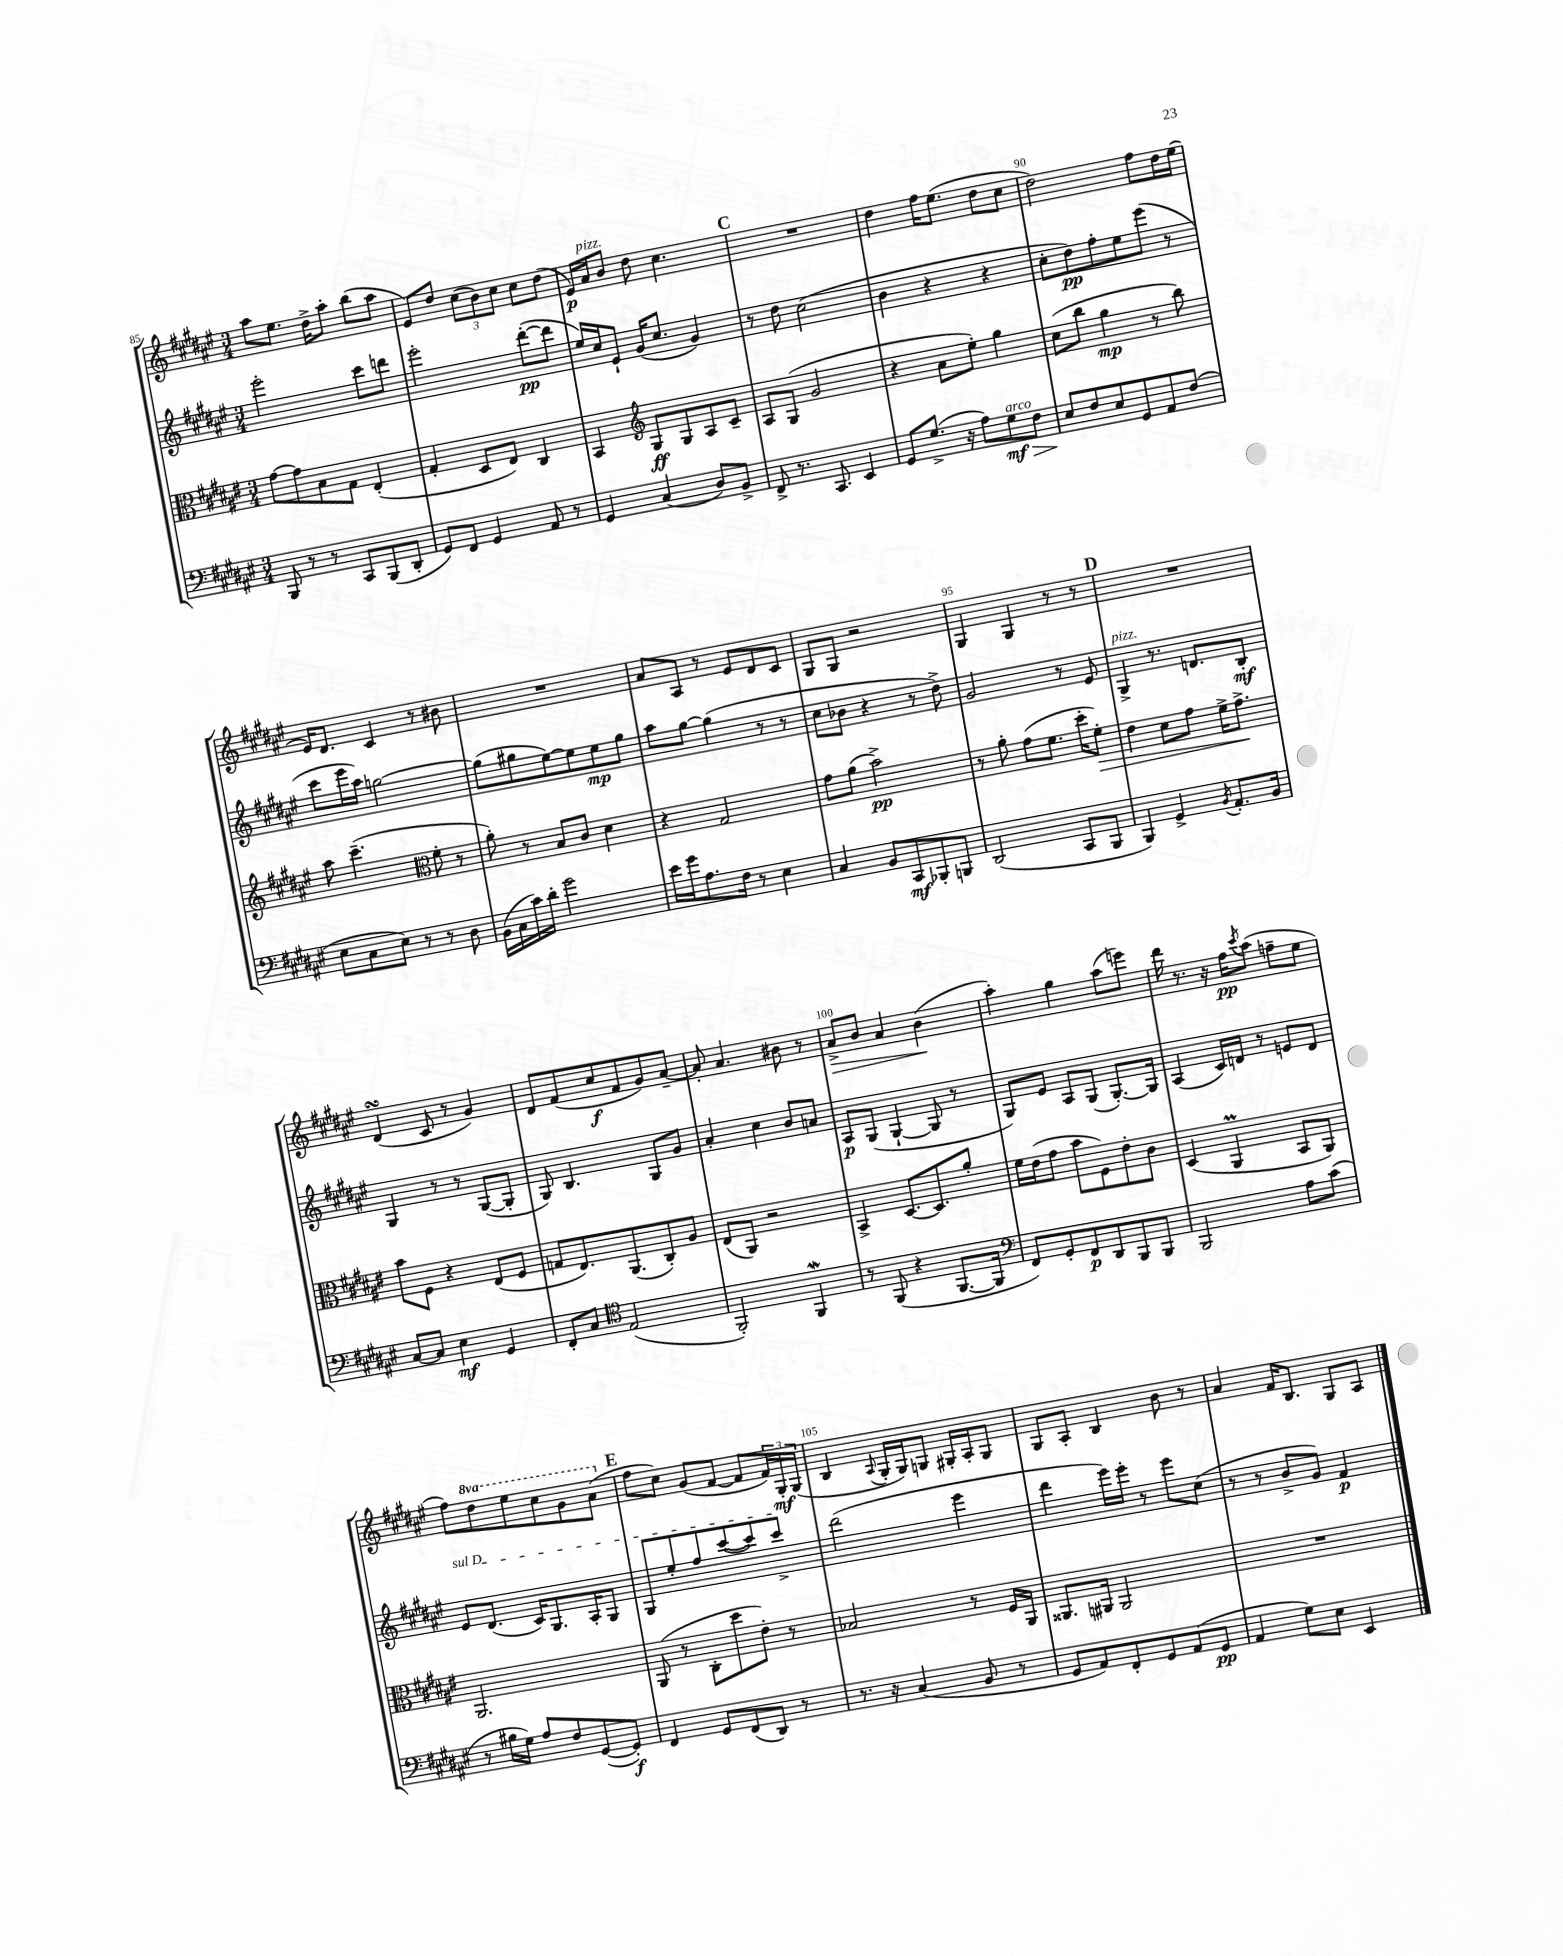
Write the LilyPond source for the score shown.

<<
\new StaffGroup <<
\new Staff = "s0" {
    \clef treble \key fis \major \numericTimeSignature \time 3/4 \set Staff.ottavationMarkups = #ottavation-simple-ordinals
    ais''8 eis''8. dis''16-> ais''8-. b''8( ais''8 |
    eis'8) dis''8 \tuplet 3/2 { cis''8( b'8) cis''8 } cis''8 dis''8( |
    eis'16\p) ais'16^\markup { \italic "pizz." } b'8 dis''8 cis''4. |
    \mark \markup { \bold "C" } R2. |
    dis''4 fis''16 eis''8.( dis''8 cis''8 |
    dis''2) fis''8 dis''16 eis''16( |
    eis'16) dis'8. cis'4 r8 bis'8 |
    R2. |
    ais'8 ais8 r8 eis'8 dis'8 cis'8 |
    gis8 gis8 r2 |
    gis4 gis4 r8 r8 |
    \mark \markup { \bold "D" } R2. |
    dis'4\turn( cis'8 r8 gis'4) |
    dis'8 fis'8( cis''8\f fis'8 gis'8) ais'8~-- |
    ais'8-. ais'4. bis'8 r8 |
    ais'8->\> b'8 ais'4 b'4\!( |
    ais''4-.) gis''4 ais''8( e'''8) |
    dis'''16 r8. r16 fis''16\pp \acciaccatura { cis'''8 } ais''8( f''8-- eis''8 |
    fis''8) \ottava #1 dis'''8 eis'''8 cis'''8 gis''8 ais''8( \ottava #0 |
    \mark \markup { \bold "E" } fis''8 cis''8) gis'8( fis'8~ fis'8 \tuplet 3/2 { fis'16) gis16-.\mf gis16( } |
    b4 \appoggiatura { ais8 } gis16-. gis16) g8 gis16-. ais16-. gis8 |
    gis8 ais8-. b4 b'8 r8 |
    ais'4 fis'16 b8. gis8 ais8 \bar "|." |
}
\new Staff = "s1" {
    \clef treble \key fis \major \numericTimeSignature \time 3/4
    eis'''2-. cis'''8 d'''8 |
    eis'''2-. dis'''8~-.\pp( dis'''8 |
    eis''16) cis''16 eis'8-! gis'16( cis''8. gis'4) |
    \mark \markup { \bold "C" } r8 dis''8 cis''2( |
    b'4 r4 r4 |
    cis''8-. dis''8\pp) fis''8-. eis''8 eis'''8( r8 |
    cis'''8 eis'''16 ais''16) g''2~ |
    g''8( gis''8 eis''8~) eis''8 eis''8\mp gis''8 |
    ais''8 gis''8~ gis''4( r8 r8 |
    cis''8 bes'8 r4 r8 dis''8->) |
    gis'2 r8 eis'8 |
    \mark \markup { \bold "D" } gis4->^\markup { \italic "pizz." } r8. d'8. b8-.\mf |
    gis4 r8 r8 gis8~( gis8-. |
    gis8) b4. gis8 gis'8 |
    ais'4-. cis''4 b'8 a'8 |
    ais8\p gis8( gis4~-! gis8 r8 |
    gis8) eis'8 ais8 gis8( gis8.~-.) gis16 |
    ais4( cis'16) d'16 r8 e'8 d'8 |
    \once \override TextSpanner.bound-details.left.text = \markup { \italic "sul D" } eis'8\startTextSpan dis'8.( cis'16) gis8. ais16-. gis8 |
    \mark \markup { \bold "E" } gis8 eis''8-. fis''8 cis'''8~( cis'''8) cis'''8->\stopTextSpan |
    dis'''2( eis'''4 |
    dis'''4 eis'''16) eis'''16-. r8 eis'''8 cis''8( |
    r8 r8 b'8-> gis'8) fis'4\p \bar "|." |
}
\new Staff = "s2" {
    \clef alto \key fis \major \numericTimeSignature \time 3/4
    gis'8~ gis'8 b8 gis8 eis4-.( |
    gis4-. dis8 eis8) cis4 |
    b,4 \clef treble gis8\ff gis8 ais8 cis'8-- |
    \mark \markup { \bold "C" } ais8 gis8( gis'2 |
    r4 ais'8 eis''8-.) gis''4 |
    cis''8( b''8 gis''4\mp r8 b''8) |
    ais''8 cis'''4.--( \clef alto fis'8-. r8 |
    ais'8-.) r8 b8 cis'8 dis'4 |
    r4 gis2 |
    gis'8 ais'8( b'2->\pp) |
    r8 ais'8-. gis'8( fis'8. dis''16-. fis'8-.\>) |
    \mark \markup { \bold "D" } eis'4 dis'8 gis'8 fis'16-> gis'8.->\! |
    b'8 fis8 r4 eis8( fis8 |
    g8 eis8.) ais,8.( cis8-.) ais8 |
    eis8( ais,8) r2 |
    b,4-> dis8.~ dis8. ais'8-. |
    fis'16 eis'16( gis'8 b'8 fis8) eis'8-. cis'8 |
    dis4( ais,4\prall b,8 ais,8) |
    ais,2. |
    \mark \markup { \bold "E" } ais,8( r8 cis8-. dis''8 eis'8-.) r8 |
    bes2 r8 fis16 ais,16 |
    aisis,8. ais,16 ais,2 |
    R2. \bar "|." |
}
\new Staff = "s3" {
    \clef bass \key fis \major \numericTimeSignature \time 3/4
    b,,8 r8 r8 cis,8 b,,8( dis,8-. |
    gis,8) fis,8 gis,4 ais,8 r8 |
    gis,4 cis4( dis8) b,8-> |
    \mark \markup { \bold "C" } fis,8-> r8. cis,8. eis,4 |
    gis,8 gis8.->( r16 ais8) gis8\mf\>^\markup { \italic "arco" } fis8 |
    eis8\! fis8 eis8 gis,8 ais,8 fis8( |
    eis8 cis8 eis8) r8 r8 dis8 |
    b,16( cis16 cis'16) dis'16-. gis'2 |
    eis'16 gis'16 ais8. fis16 r8 eis4 |
    cis4 b,8 cis,8\mf bes,,8-. b,,8 |
    dis,2( cis,8 b,,8 |
    \mark \markup { \bold "D" } b,,4) gis,4-> \acciaccatura { b,8 } ais,8.-. b,16 |
    cis8~ cis8 eis4\mf gis,4 |
    fis,8-. cis8 \clef tenor eis2( |
    fis,2-.) fis,4\mordent |
    r8 fis,8( r4 fis,8.~ fis,16 |
    \clef bass fis,8) gis,8-. fis,8\p dis,8 b,,8 b,,8 |
    b,,2 ais8 cis'8( |
    r8 bis16 gis16) ais8 fis8 gis,8~( gis,8-.\f) |
    \mark \markup { \bold "E" } fis,4 gis,8 fis,8( dis,8) r8 |
    r8. r16 cis4( b,8 r8 |
    gis,8 ais,8) fis,8-. gis,8 ais,8( gis,8\pp |
    ais,4 gis8) eis8 eis,4 \bar "|." |
}
>>
>>
\layout { \context { \Score currentBarNumber = #85 \override BarNumber.break-visibility = ##(#f #t #t) barNumberVisibility = #(every-nth-bar-number-visible 5) } }
